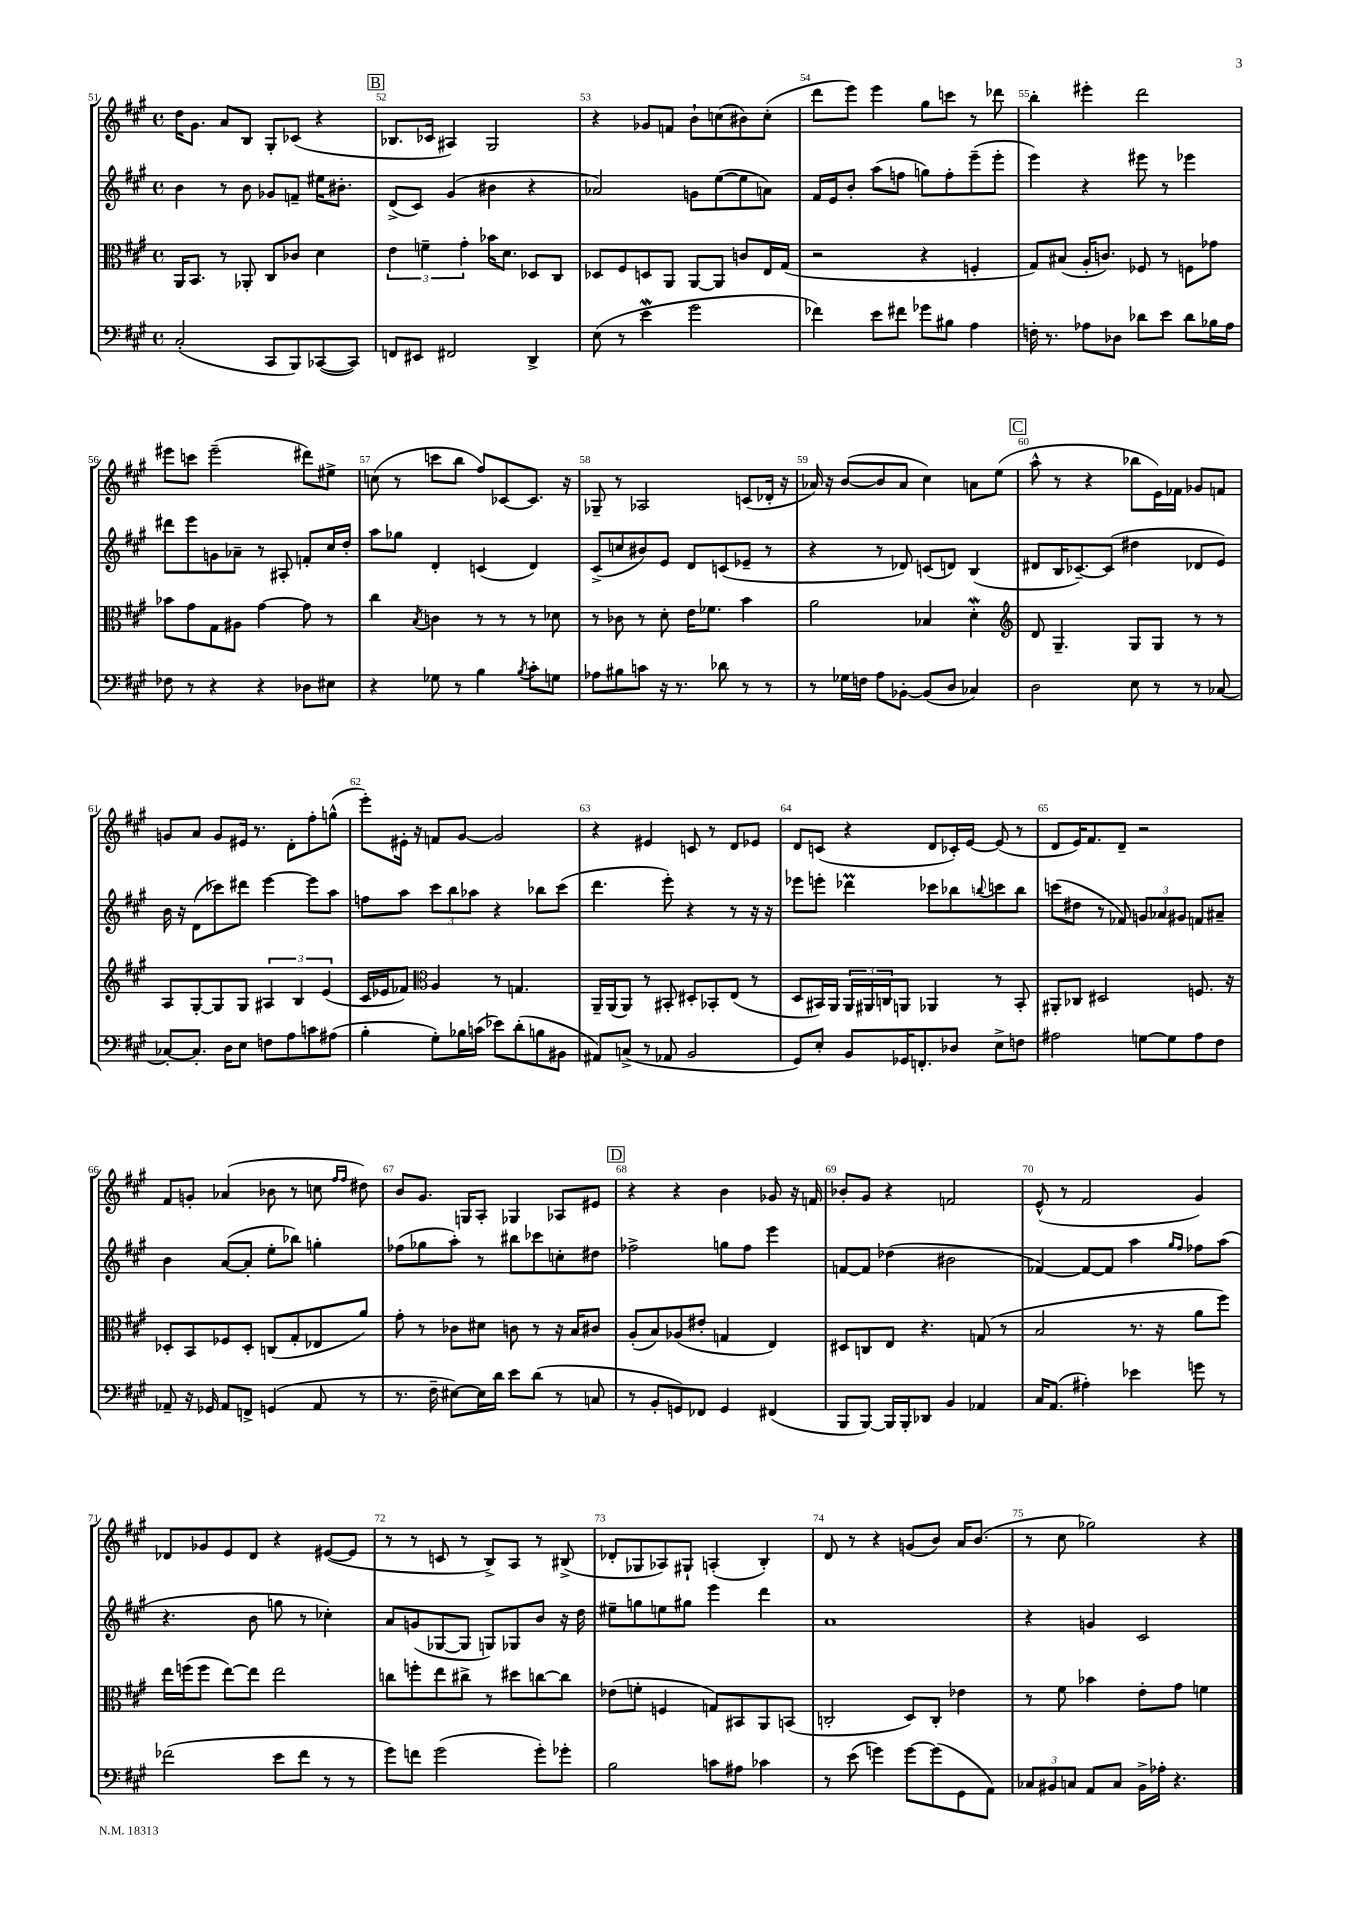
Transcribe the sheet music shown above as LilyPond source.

<<
\new StaffGroup <<
\new Staff = "s0" {
    \clef treble \key a \major \defaultTimeSignature \time 4/4
    d''16 gis'8. a'8 b8 gis8-. ces'8( r4 |
    \mark \markup { \box "B" } bes8. ces'16 ais4) gis2 |
    r4 ges'8 f'8 b'8-! c''8( bis'8) c''8-.( |
    d'''8 e'''8) e'''4 gis''8 c'''8 r8 des'''8 |
    b''4-. eis'''4-. d'''2 |
    eis'''8 c'''8 eis'''2--( dis'''8) eis''8-> |
    c''8( r8 c'''8 b''8 fis''8) ces'8~ ces'8. r16 |
    ges8-- r8 aes2 c'8( des'16-. r16 |
    aes'16) r16 b'8~( b'8 aes'8 cis''4) a'8 e''8( |
    \mark \markup { \box "C" } a''8-^ r8 r4 bes''8 e'16) fes'16 ges'8 f'8 |
    g'8 a'8 g'8 eis'16 r8. d'8-. fis''8-. g''8-^( |
    e'''8-.) eis'16-. r16 f'8 gis'8~ gis'2 |
    r4 eis'4 c'8 r8 d'8 ees'8 |
    d'8 c'8( r4 d'8 ces'16-.) e'16~ e'8( r8 |
    d'8 e'16) fis'8. d'8-- r2 |
    fis'8 g'8-. aes'4( bes'8 r8 c''8 \grace { fis''16 fis''16 } dis''8) |
    b'8 gis'8. g16 a8-. ges4 aes8 eis'8 |
    \mark \markup { \box "D" } r4 r4 b'4 ges'8 r16 f'16 |
    bes'8-. gis'8 r4 f'2 |
    e'8-^( r8 fis'2 gis'4) |
    des'8 ges'8 e'8 des'8 r4 eis'8~( eis'8 |
    r8 r8 c'8 r8 b8->) a8 r8 bis8->( |
    des'8-. ges8 aes8) gis8-! a4-.( b4-.) |
    d'8 r8 r4 g'8( b'8) a'16 b'8.( |
    r8 cis''8 ges''2) r4 \bar "|." |
}
\new Staff = "s1" {
    \clef treble \key a \major \defaultTimeSignature \time 4/4
    b'4 r8 b'8 ges'8 f'8-- eis''16 bis'8.-. |
    \mark \markup { \box "B" } d'8->( cis'8) gis'4( bis'4 r4 |
    aes'2) g'8 e''8~( e''8 a'8) |
    fis'16 e'16 b'8-. a''8( f''8 g''8) f''8-. e'''8--( e'''8-. |
    e'''4) r4 eis'''8 r8 ees'''4 |
    dis'''8 e'''8 g'8 aes'8-- r8 ais8-. f'8-. cis''16 d''16-. |
    a''8 ges''8 d'4-. c'4( d'4) |
    cis'8->( c''8 bis'8) e'8 d'8 c'8( ees'8-- r8 |
    r4 r8 des'8) c'8( d'8) b4( |
    \mark \markup { \box "C" } dis'8 b16 ces'8.~--) ces'8( dis''4 des'8 e'8) |
    b'16 r16 d'8( ces'''8) dis'''8 e'''4~ e'''8 a''8 |
    f''8 a''8 \tuplet 3/2 { cis'''8 b''8 aes''8 } r4 bes''8 cis'''8( |
    d'''4. e'''8-.) r4 r8 r16 r16 |
    ees'''8 e'''8-. des'''4\prall ces'''8 bes''8 \appoggiatura { b''8 } c'''8 b''8 |
    c'''8( dis''8 r8 fes'8) \tuplet 3/2 { g'8 aes'8 gis'8 } f'8 ais'8-- |
    b'4 a'8~( a'8-. e''8-. bes''8) g''4-. |
    fes''8( ges''8 a''8-.) r8 bis''8 ces'''8 c''8-. dis''8 |
    \mark \markup { \box "D" } fes''2-> g''8 fes''8 e'''4 |
    f'8~ f'8 des''4( bis'2 |
    fes'4~) fes'8~ fes'8 a''4 \grace { gis''16 fis''16 } fes''8 a''8( |
    r4. b'8 g''8 r8 ces''4-.) |
    a'8 g'8( ges8~ ges8 g8) ges8 b'8 r16 d''16 |
    eis''8-- g''8 e''8 gis''8 e'''4 d'''4 |
    a'1 |
    r4 g'4 cis'2 \bar "|." |
}
\new Staff = "s2" {
    \clef alto \key a \major \defaultTimeSignature \time 4/4
    a,16 b,8. r8 aes,8-. cis8 ces'8 d'4 |
    \mark \markup { \box "B" } \tuplet 3/2 { e'4 f'4-- gis'4-. } bes'16 d'8. des8 cis8 |
    des8 fis8 d8 a,8 a,8~ a,8 c'8 e16 gis16( |
    r2 r4 f4-. |
    gis8) bis8( a16-. c'8.) fes8 r8 f8 ges'8 |
    bes'8 gis'8 gis8 ais8 gis'4~ gis'8 r8 |
    cis''4 \acciaccatura { b8 } c'4 r8 r8 r8 des'8 |
    r8 ces'8 r8 d'8-. e'16 fes'8. b'4 |
    a'2 bes4 d'4-.\mordent |
    \mark \markup { \box "C" } \clef treble d'8 gis4.-- gis8 gis8 r8 r8 |
    a8 gis8~-. gis8 gis8 \tuplet 3/2 { ais4 b4 e'4( } |
    cis'16 ees'16 fes'8) \clef alto a4 r8 g4. |
    a,16-- a,16( a,8) r8 bis,8-. dis8-. bes,8-. e8( r8 |
    d8 bis,16) a,16 \tuplet 3/2 { a,16 ais,16 c16 } a,8 aes,4 r8 bis,8-. |
    ais,8-. ces8 dis2 f8. r16 |
    des8-. b,8 fes8 des8-. c8( gis8-. ees8 a'8) |
    gis'8-. r8 ces'8 dis'8 c'8 r8 r16 b16 cis'8 |
    \mark \markup { \box "D" } a8-.( b8) aes8( eis'8-. g4 e4) |
    dis8 c8 e8 r4. g8( r8 |
    b2 r8. r16 a'8 fis''8) |
    e''16 f''16( f''8 e''8~) e''8 e''2 |
    c''8 f''8-. e''8 cis''8-> r8 dis''8 c''8~ c''8 |
    ees'8( f'8-. f4 g8) bis,8 a,8 b,8( |
    c2-. d8) c8-. ees'4 |
    r8 fis'8 bes'4 e'8-. gis'8 f'4 \bar "|." |
}
\new Staff = "s3" {
    \clef bass \key a \major \defaultTimeSignature \time 4/4
    cis2-.( cis,8 b,,8) ces,8~( ces,8) |
    \mark \markup { \box "B" } f,8 eis,8 fis,2 d,4-> |
    e8( r8 e'4\mordent gis'2 |
    fes'4) e'8 fis'8 ges'8 bis8 a4 |
    f16-. r8. aes8 des8 des'8 e'8 des'8 bes16 aes16 |
    fes8 r8 r4 r4 des8 eis8 |
    r4 ges8 r8 b4 \acciaccatura { b8 } cis'8-. g8 |
    aes8 bis8 c'8 r16 r8. des'8 r8 r8 |
    r8 ges16 f16 a8 bes,8~-. bes,8( d8 ces4) |
    \mark \markup { \box "C" } d2 e8 r8 r8 ces8~ |
    ces8~-. ces8.-. d16 e8 f8 a8 c'8 ais8( |
    b4-. gis8-.) bes16 c'16( ees'8) d'8-.( b8 bis,8 |
    ais,8) c8->( r8 aes,8 b,2 |
    gis,8) e8-. b,8 ges,16 f,8.-. des8 e8-> f8 |
    ais2 g8~ g8 ais8 fis8 |
    aes,8-- r16 ges,16 aes,8 f,8-> g,4( aes,8 r8 |
    r8. fis16-- eis8~) eis16 d'16 e'8 d'8( r8 c8 |
    \mark \markup { \box "D" } r8 b,8-. g,8) fes,8 g,4 fis,4( |
    b,,8 b,,8~) b,,16 b,,16-. des,8 b,4 aes,4 |
    cis16 a,8.( ais4-.) ees'4 g'8 r8 |
    fes'2( e'8 fes'8 r8 r8 |
    gis'8) f'8 gis'2( gis'8-.) ges'8-. |
    b2 c'8 ais8 ces'4 |
    r8 e'8( g'4) g'8~ g'8( gis,8 a,8) |
    \tuplet 3/2 { ces8 bis,8 c8 } a,8 c8 bis,16-> aes16-. r4. \bar "|." |
}
>>
>>
\layout { \context { \Score currentBarNumber = #51 \override BarNumber.break-visibility = ##(#f #t #t) barNumberVisibility = #all-bar-numbers-visible } }
